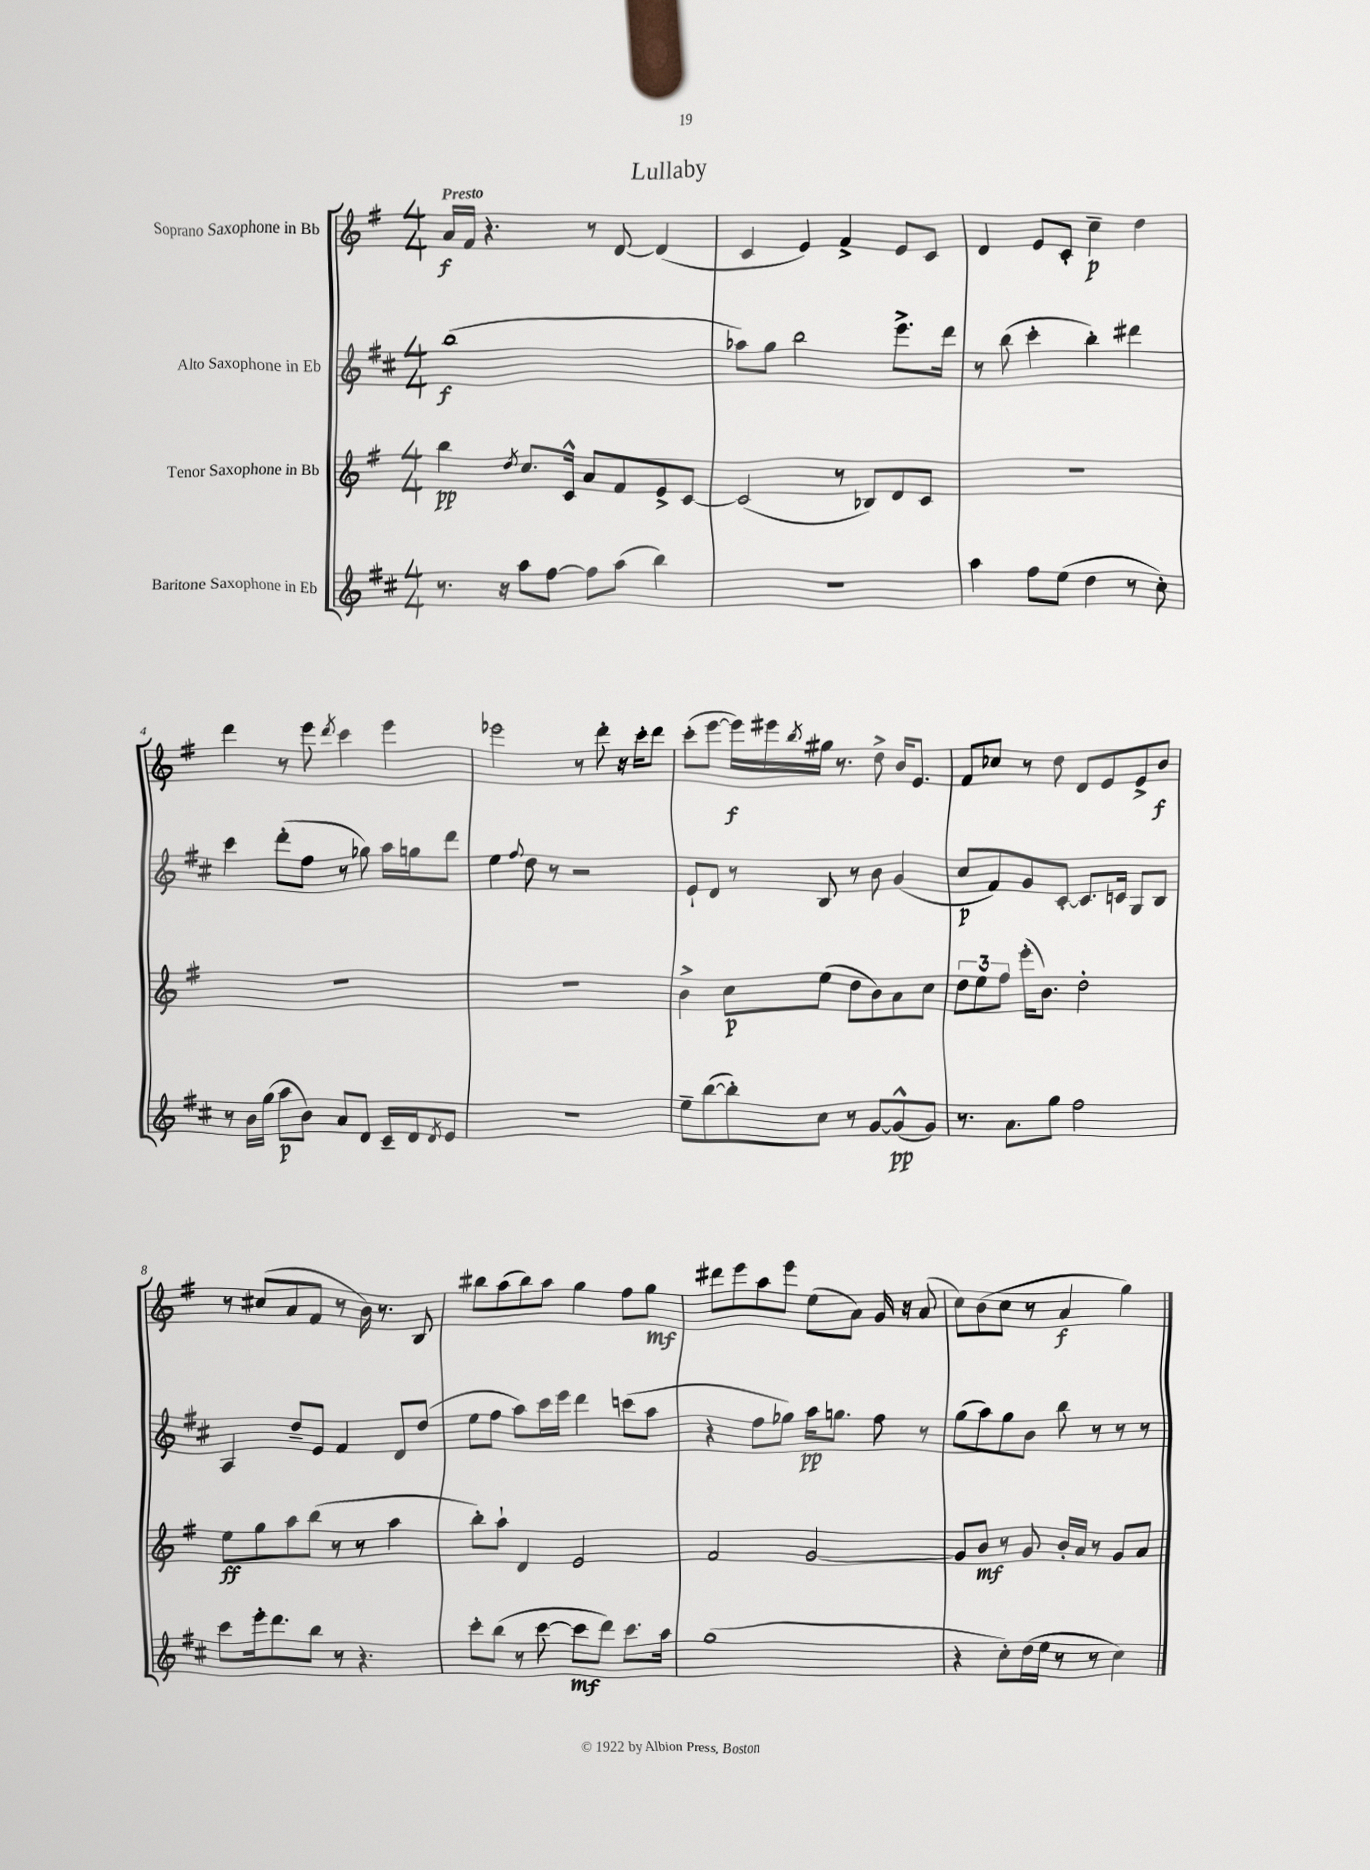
\header { title = "Lullaby" }
<<
\new StaffGroup <<
\new Staff = "s0" \with { instrumentName = "Soprano Saxophone in Bb" } {
    \clef treble \key g \major \numericTimeSignature \time 4/4 \tempo "Presto"
    a'16\f fis'16 r4. r8 d'8~ d'4( |
    c'4 e'4) fis'4-> e'8 c'8 |
    d'4 e'8 c'8-. c''4--\p d''4 |
    d'''4 r8 e'''8 \acciaccatura { d'''8 } c'''4 e'''4 |
    ees'''2 r8 d'''8-. r16 c'''16-. d'''8 |
    c'''8-.( e'''8~ e'''16\f) eis'''16 \acciaccatura { b''8 } gis''16 r8. d''8-> b'16 e'8. |
    fis'8 ces''8 r8 d''8 d'8 e'8 e'8-> b'8\f |
    r8 cis''8( a'8 fis'8 r8 b'16) r8. b8 |
    bis''8 a''8( bis''8) a''8 g''4 fis''8 g''8\mf |
    dis'''8 e'''8 a''8 e'''8 e''8( a'8) g'16 r16 a'8( |
    c''8) b'8( c''8 r8 a'4\f g''4) \bar "|." |
}
\new Staff = "s1" \with { instrumentName = "Alto Saxophone in Eb" } {
    \clef treble \key d \major \numericTimeSignature \time 4/4
    b''1\f( |
    aes''8) g''8 b''2 e'''8.-> d'''16 |
    r8 b''8( cis'''4-. b''4-.) dis'''4 |
    cis'''4 d'''8-.( fis''8 r8 ges''8) a''16 g''16 d'''8 |
    e''4 \appoggiatura { fis''8 } d''8 r8 r2 |
    e'8-! d'8 r8 b8 r8 b'8 g'4( |
    cis''8\p fis'8) g'8 cis'8~-. cis'8. c'16 g8 b8 |
    a4 d''8-- e'8 fis'4 d'8 d''8( |
    e''8 fis''8 a''8) cis'''16 e'''16 d'''4 c'''8( a''8 |
    r4 fis''8 ges''8) a''16\pp g''8. fis''8 r8 |
    g''8( a''8) g''8 b'8 b''8 r8 r8 r8 \bar "|." |
}
\new Staff = "s2" \with { instrumentName = "Tenor Saxophone in Bb" } {
    \clef treble \key g \major \numericTimeSignature \time 4/4
    b''4\pp \acciaccatura { d''8 } c''8. c'16-^ a'8 fis'8 e'8-> c'8~ |
    c'2( r8 bes8) d'8 c'8 |
    R1 |
    R1 |
    R1 |
    b'4-> c''8\p e''8( d''8 b'8) a'8 c''8 |
    \tuplet 3/2 { d''8 e''8 fis''8 } e'''16-.( b'8.) d''2-. |
    e''8\ff g''8 a''8 b''8( r8 r8 a''4 |
    b''8-.) a''8-! d'4 e'2 |
    fis'2 g'2~ |
    g'8 b'8\mf r8 g'8 b'16-. a'16 r8 g'8 a'8 \bar "|." |
}
\new Staff = "s3" \with { instrumentName = "Baritone Saxophone in Eb" } {
    \clef treble \key d \major \numericTimeSignature \time 4/4
    r8. r16 a''8 fis''8~ fis''8 a''8( b''4) |
    R1 |
    a''4 fis''8 e''8( d''4 r8 cis''8-.) |
    r8 b'16 g''16( a''8\p b'8) a'8 d'8 cis'16-- d'16 \acciaccatura { d'8 } e'8 |
    r1 |
    e''8-- b''8~( b''8-.) cis''8 r8 g'8~ g'8-^\pp( g'8) |
    r8. a'8. g''8 fis''2 |
    cis'''8 e'''16-. d'''8. b''8 r8 r4. |
    cis'''8-. b''8( r8 cis'''8~ cis'''8\mf d'''8) cis'''8. a''16 |
    g''1( |
    r4 cis''8-.) d''16( e''16 r8 r8 cis''4) \bar "|." |
}
>>
>>
